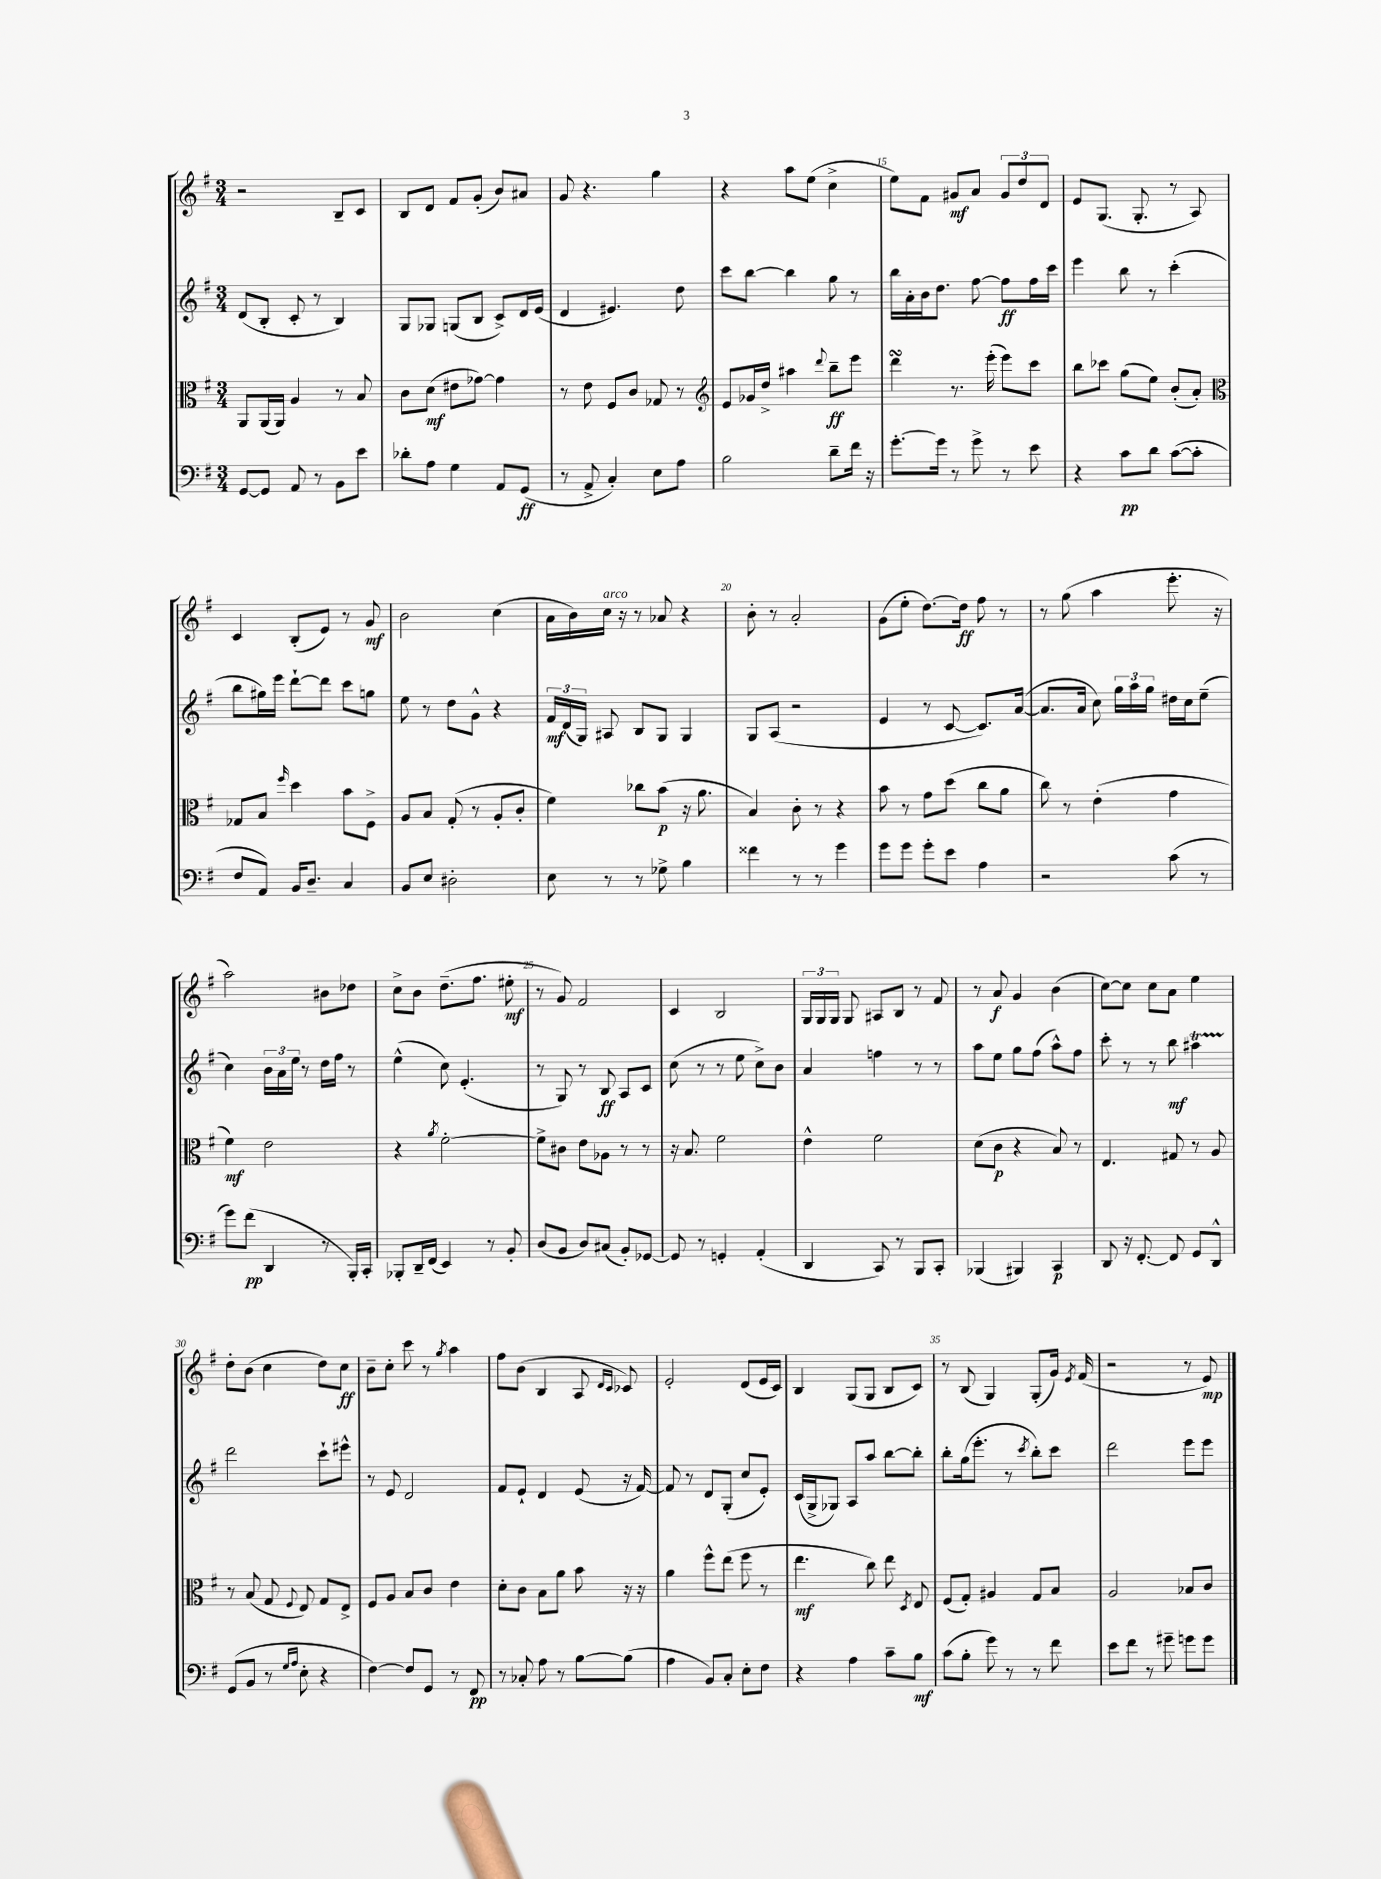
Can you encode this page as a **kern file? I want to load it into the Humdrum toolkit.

**kern	**dynam	**kern	**dynam	**kern	**dynam	**kern	**dynam
*part4	*part4	*part3	*part3	*part2	*part2	*part1	*part1
*staff4	*staff4	*staff3	*staff3	*staff2	*staff2	*staff1	*staff1
*clefF4	*	*clefC3	*	*clefG2	*	*clefG2	*
*k[f#]	*	*k[f#]	*	*k[f#]	*	*k[f#]	*
*M3/4	*	*M3/4	*	*M3/4	*	*M3/4	*
=11	=11	=11	=11	=11	=11	=11	=11
[8GG/L	.	8AA/L	.	(8d/L	.	2r	.
8GG/J]	.	(16AA/L	.	8B'/J	.	.	.
.	.	16AA/JJ)	.	.	.	.	.
8AA/	.	4A/	.	8c'/	.	.	.
8r	.	.	.	8r	.	.	.
8BB\L	.	8r	.	4B/)	.	8B~/L	.
8e\J	.	8B/	.	.	.	8c/J	.
=12	=12	=12	=12	=12	=12	=12	=12
8d-X'\L	.	8c\L	.	8G/L	.	8B/L	.
8A\J	.	(8d\J	mf	8G-X/J	.	8d/J	.
4G\	.	8e#X\L	.	(8Gn/L	.	8f#/L	.
.	.	[8g-X\J)	.	8B/J	.	(8g'/J	.
8AA/L	.	4g-\]	.	8c^/L)	.	8b/L)	.
(8GG/J	ff	.	.	16d/L	.	8a#X/J	.
.	.	.	.	(16e/JJ	.	.	.
=13	=13	=13	=13	=13	=13	=13	=13
8r	.	8r	.	4d/	.	8g/	.
8AA^/	.	8e\	.	.	.	4.r	.
4C'/)	.	8F#/L	.	4.e#X/)	.	.	.
.	.	8c/J	.	.	.	.	.
8E\L	.	8G-X/	.	.	.	4gg\	.
8A\J	.	8r	.	8dd\	.	.	.
=14	=14	=14	=14	=14	=14	=14	=14
*	*	*clefG2	*	*	*	*	*
2B\	.	8e/L	.	8ccc\L	.	4r	.
.	.	16g-X/L	.	[8bb\J	.	.	.
.	.	16dd^/JJ	.	.	.	.	.
.	.	4aa#X\	.	4bb\]	.	8aa\L	.
.	.	.	.	.	.	(8ee\J	.
.	.	8qqddd/	.	.	.	.	.
8d~\L	.	8bb~\L	ff	8gg\	.	4cc^\	.
16f#\Jk	.	8eee\J	.	8r	.	.	.
16r	.	.	.	.	.	.	.
=15	=15	=15	=15	=15	=15	=15	=15
[8.g'\L	.	4dddsSSS\	.	16bb\LL	.	8ee\L)	.
.	.	.	.	16a'\	.	.	.
.	.	.	.	16b\J	.	8f#\J	.
16g\Jk]	.	.	.	8.dd\J	.	.	.
8r	.	8.r	.	.	.	8g#X/L	mf
8g^\	.	.	.	[8ff#\	.	8a/J	.
.	.	(16eee'\	.	.	.	.	.
8r	.	8eee\L)	.	8ff#\L]	ff	12g#/L	.
.	.	.	.	.	.	12dd/	.
8e\	.	8ccc\J	.	16ff#\L	.	.	.
.	.	.	.	.	.	12d/J	.
.	.	.	.	16ccc\JJ	.	.	.
=16	=16	=16	=16	=16	=16	=16	=16
4r	.	8bb\L	.	4eee\	.	8e/L	.
.	.	8ccc-X\J	.	.	.	(8.G/J	.
8c\L	pp	(8gg\L	.	8bb\	.	.	.
.	.	.	.	.	.	8.G'/	.
8d\J	.	8ee\J)	.	8r	.	.	.
([8c\L	.	(8b'/L	.	(4ccc'\	.	8r	.
8c'\J]	.	8a'/J)	.	.	.	8A/)	.
!!LO:LB:g=z
=17	=17	=17	=17	=17	=17	=17	=17
*	*	*clefC3	*	*	*	*	*
8F#/L	.	8G-X/L	.	8bb\L	.	4c/	.
8AA/J)	.	8B/J	.	16gg#X\L)	.	.	.
.	.	.	.	16eee\JJ	.	.	.
.	.	16qqff#/	.	.	.	.	.
16BB/KL	.	4dd\	.	[8ddd`\L	.	(8B'/L	.
8.D~/J	.	.	.	.	.	.	.
.	.	.	.	8ddd\J]	.	8e/J)	.
4C/	.	8b\L	.	8ccc\L	.	8r	.
.	.	8F#^\J	.	8ggn\J	.	8g/	mf
=18	=18	=18	=18	=18	=18	=18	=18
8BB/L	.	8A/L	.	8ee\	.	2b\	.
8E/J	.	8B/J	.	8r	.	.	.
2D#X'\	.	(8G'/	.	8dd\L	.	.	.
.	.	8r	.	8g^^\J	.	.	.
.	.	8A'/L	.	4r	.	(4cc\	.
.	.	8c'/J	.	.	.	.	.
=19	=19	=19	=19	=19	=19	=19	=19
8E\	.	4f#\)	.	24f#/LL	mf	16a\LL	.
.	.	.	.	(24d/	.	.	.
.	.	.	.	.	.	16b\)	.
.	.	.	.	24G/JJ)	.	.	.
!	!	!	!	!	!	!LO:TX:a:i:t=arco	!
8r	.	.	.	8A#X/	.	16cc\JJ	.
.	.	.	.	.	.	16r	.
8r	.	8cc-X\L	.	8B/L	.	8r	.
8G-X^\	.	(8b\J	p	8G/J	.	8a-X/	.
4B\	.	16r	.	4G/	.	4r	.
.	.	8.a\	.	.	.	.	.
=20	=20	=20	=20	=20	=20	=20	=20
4f##X\	.	4B/)	.	8G/L	.	8b'\	.
.	.	.	.	(8A/J	.	8r	.
8r	.	8c'\	.	2r	.	2a'/	.
8r	.	8r	.	.	.	.	.
4g\	.	4r	.	.	.	.	.
=21	=21	=21	=21	=21	=21	=21	=21
8g\L	.	8b\	.	4e/	.	(8g\L	.
8g\J	.	8r	.	.	.	8ee'\J	.
8g'\L	.	8g\L	.	8r	.	[8.dd\L)	.
8e\J	.	(8dd\J	.	[8c/	.	.	.
.	.	.	.	.	.	16dd\Jk]	ff
4A\	.	8cc\L	.	8.c/L])	.	8ff#\	.
.	.	8a\J	.	.	.	8r	.
.	.	.	.	([16a/Jk	.	.	.
=22	=22	=22	=22	=22	=22	=22	=22
2r	.	8cc\)	.	8.a/L]	.	8r	.
.	.	8r	.	.	.	(8gg\	.
.	.	.	.	16a/Jk	.	.	.
.	.	(4e'\	.	8cc\)	.	4aa\	.
.	.	.	.	24gg\LL	.	.	.
.	.	.	.	24aa\	.	.	.
.	.	.	.	24gg\JJ	.	.	.
(8c\	.	4g\	.	16dd#X\LL	.	8.eee'\	.
.	.	.	.	16cc\J	.	.	.
8r	.	.	.	(8ee~\J	.	.	.
.	.	.	.	.	.	16r	.
!!LO:LB:g=z
=23	=23	=23	=23	=23	=23	=23	=23
8g\L)	.	4f#\)	mf	4cc\)	.	2aa\)	.
(8f#\J	pp	.	.	.	.	.	.
4DD/	.	2e\	.	24b\LL	.	.	.
.	.	.	.	24a\	.	.	.
.	.	.	.	24ee\JJ	.	.	.
.	.	.	.	8r	.	.	.
8r	.	.	.	16dd\LL	.	8b#X\L	.
.	.	.	.	16ff#\JJ	.	.	.
16BBB'/LL)	.	.	.	8r	.	8dd-X\J	.
16CC'/JJ	.	.	.	.	.	.	.
=24	=24	=24	=24	=24	=24	=24	=24
8BBB-X'/L	.	4r	.	(4ee^^\	.	8cc^\L	.
16DD~/L	.	.	.	.	.	8b\J	.
(16FF#/JJ	.	.	.	.	.	.	.
.	.	8qa/	.	.	.	.	.
4EE/)	.	[2f#'\	.	8cc\)	.	(8.dd~\L	.
.	.	.	.	(4.e'/	.	.	.
.	.	.	.	.	.	8.ff#\J	.
8r	.	.	.	.	.	.	.
8BB'/	.	.	.	.	.	8ee#X'\	mf
=25	=25	=25	=25	=25	=25	=25	=25
(8D/L	.	8f#^\L]	.	8r	.	8r	.
8BB/J	.	8c#X\J	.	8G/)	.	8g/)	.
8D/L)	.	8e\L	.	8r	.	2f#/	.
(8C#X/J	.	8A-X\J	.	8B/	ff	.	.
8BB'/L)	.	8r	.	8A/L	.	.	.
[8GG-X/J	.	8r	.	8c/J	.	.	.
=26	=26	=26	=26	=26	=26	=26	=26
8GG-/]	.	16r	.	(8cc\	.	4c/	.
.	.	8.B/	.	.	.	.	.
8r	.	.	.	8r	.	.	.
4GGn'/	.	2f#\	.	8r	.	2B/	.
.	.	.	.	8ee\	.	.	.
(4AA'/	.	.	.	8cc^\L)	.	.	.
.	.	.	.	8b\J	.	.	.
=27	=27	=27	=27	=27	=27	=27	=27
4DD/	.	4e^^\	.	4a/	.	24G/LL	.
.	.	.	.	.	.	24G/	.
.	.	.	.	.	.	24G/JJ	.
.	.	.	.	.	.	8G/	.
8CC/)	.	2f#\	.	4ffn\	.	8A#X/L	.
8r	.	.	.	.	.	8B/J	.
8BBB/L	.	.	.	8r	.	8r	.
8CC'/J	.	.	.	8r	.	8f#/	.
=28	=28	=28	=28	=28	=28	=28	=28
(4BBB-X/	.	(8d\L	.	8aa\L	.	8r	.
.	.	8c\J	p	8ee\J	.	8a/	f
4BBB#X/)	.	4r	.	8gg\L	.	4g/	.
.	.	.	.	(8ff#\J	.	.	.
4CC/	p	8B/)	.	8aa^^\L)	.	(4b\	.
.	.	8r	.	8ff#\J	.	.	.
=29	=29	=29	=29	=29	=29	=29	=29
8DD/	.	4.E/	.	8ccc'\	.	[8cc\L)	.
16r	.	.	.	8r	.	8cc\J]	.
[8.FF#'/	.	.	.	.	.	.	.
.	.	.	.	8r	.	8cc\L	.
8FF#/]	.	8G#X/	.	8bb\	mf	8a\J	.
8GG/L	.	8r	.	4aa#Xt\	.	4ee\	.
8DD^^/J	.	8A/	.	.	.	.	.
!!LO:LB:g=z
=30	=30	=30	=30	=30	=30	=30	=30
(8GG/L	.	8r	.	2ddd\	.	8dd'\L	.
8BB/J	.	(8B/	.	.	.	(8b\J	.
8r	.	8G/	.	.	.	4cc\	.
16qqG/LL	.	.	.	.	.	.	.
16qqA/JJ	.	8qqF#/	.	.	.	.	.
8E'\	.	8E/)	.	.	.	.	.
4r	.	8G/L	.	8ccc`\L	.	8dd\L)	.
.	.	8E^/J	.	8eee#X^^\J	.	8cc\J	ff
=31	=31	=31	=31	=31	=31	=31	=31
[4F#\)	.	8F#/L	.	8r	.	8b~\L	.
.	.	8A/J	.	8e/	.	8cc'\J	.
8F#/L]	.	8B/L	.	2d/	.	8ccc\	.
8GG/J	.	8c/J	.	.	.	8r	.
.	.	.	.	.	.	8qgg/	.
8r	.	4e\	.	.	.	4aa\	.
8FF#/	pp	.	.	.	.	.	.
=32	=32	=32	=32	=32	=32	=32	=32
8r	.	8d'\L	.	8f#/L	.	8ff#\L	.
8C-X'/	.	8c\J	.	8e`/J	.	(8b\J	.
8A\	.	8B\L	.	4d/	.	4B/	.
8r	.	8a\J	.	.	.	.	.
[8B\L	.	8b\	.	(8e/	.	8A/	.
.	.	.	.	.	.	16qqd/LL	.
.	.	.	.	.	.	16qqc/JJ	.
(8B\J]	.	16r	.	16r	.	8c-X/)	.
.	.	16r	.	[16f#/)	.	.	.
=33	=33	=33	=33	=33	=33	=33	=33
4A\	.	4a\	.	8f#/]	.	2e'/	.
.	.	.	.	8r	.	.	.
8BB/L)	.	8ff#^^\L	.	8d/L	.	.	.
8C'/J	.	(8ee\J	.	(8G'/J	.	.	.
8E'\L	.	8ff#\	.	8cc/L	.	(8d/L	.
8F#\J	.	8r	.	8e'/J)	.	16e/L	.
.	.	.	.	.	.	16c/JJ)	.
=34	=34	=34	=34	=34	=34	=34	=34
4r	.	4.ee\	mf	(16c/LL	.	4B/	.
.	.	.	.	16G^/J	.	.	.
.	.	.	.	8G-X/J)	.	.	.
4A\	.	.	.	8A/L	.	(8G/L	.
.	.	8cc\)	.	8aa/J	.	8G/J	.
8c~\L	.	8ee\	.	[8bb\L	.	8B/L	.
.	.	8qD/	.	.	.	.	.
8B\J	mf	8E/	.	8bb'\J]	.	8c/J)	.
=35	=35	=35	=35	=35	=35	=35	=35
(8c\L	.	(8F#/L	.	8bb'\L	.	8r	.
8B'\J	.	8G'/J)	.	(16gg\k	.	(8B/	.
.	.	.	.	8.eee'\J	.	.	.
8g\)	.	4A#X/	.	.	.	4G/)	.
8r	.	.	.	8r	.	.	.
.	.	.	.	8qccc/	.	.	.
8r	.	8G/L	.	8bb'\L)	.	(8G'/L	.
8f#\	.	8B/J	.	8ccc\J	.	16g/Jk)	.
.	.	.	.	.	.	8qe/	.
.	.	.	.	.	.	(16f#/	.
=36	=36	=36	=36	=36	=36	=36	=36
8e\L	.	2A/	.	2ddd\	.	2r	.
8f#\J	.	.	.	.	.	.	.
8r	.	.	.	.	.	.	.
8g#X~\	.	.	.	.	.	.	.
8gn\L	.	8B-X/L	.	8eee\L	.	8r	.
8g\J	.	8c/J	.	8eee\J	.	8e/)	mp
==	==	==	==	==	==	==	==
*-	*-	*-	*-	*-	*-	*-	*-
